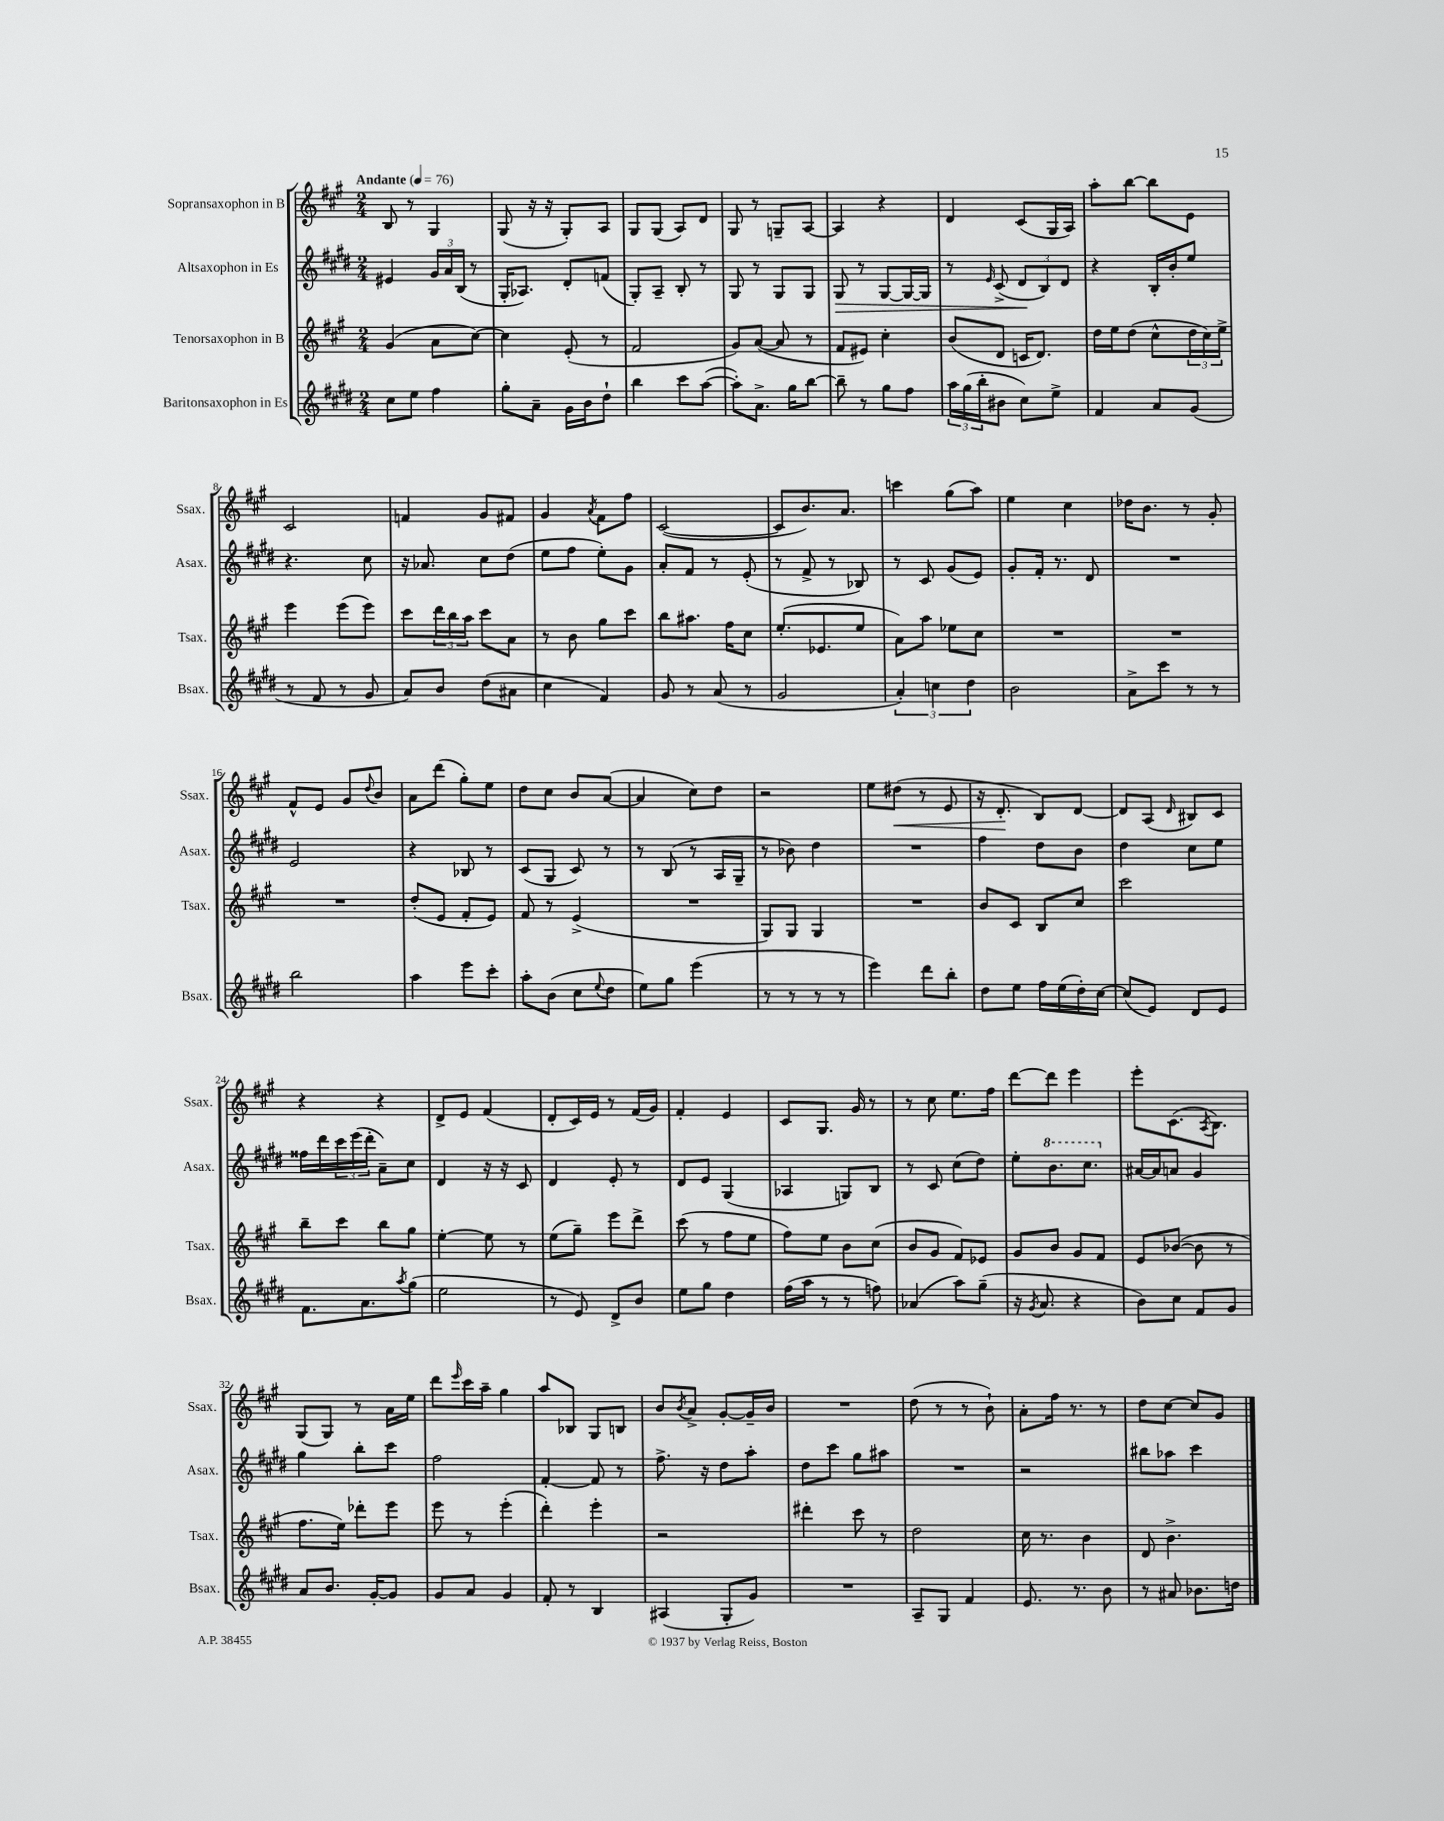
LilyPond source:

<<
\new StaffGroup <<
\new Staff = "s0" \with { instrumentName = "Sopransaxophon in B" shortInstrumentName = "Ssax." } {
    \clef treble \key a \major \numericTimeSignature \time 2/4 \tempo "Andante" 4 = 76
    b8 r8 gis4 |
    gis8( r16 r16 gis8-.) a8 |
    gis8 gis8( a8) d'8 |
    gis8 r8 g8-- a8~ |
    a4 r4 |
    d'4 cis'8( gis16 a16) |
    a''8-. b''8~ b''8 e'8 |
    cis'2 |
    f'4 gis'8 fis'8 |
    gis'4 \acciaccatura { a'8 } fis'8 fis''8 |
    cis'2~( |
    cis'8 b'8.) a'8. |
    c'''4 gis''8( a''8) |
    e''4 cis''4 |
    des''16 b'8. r8 gis'8-. |
    fis'8-^ e'8 gis'8 \appoggiatura { d''8 } b'8 |
    a'8 d'''8( gis''8-.) e''8 |
    d''8 cis''8 b'8 a'8~( |
    a'4 cis''8) d''8 |
    r2 |
    e''8 dis''8\<( r8 e'8 |
    r16 d'8.-.\! b8) d'8~ |
    d'8 a8( \grace { d'16 } bis8) cis'8 |
    r4 r4 |
    d'8-> e'8 fis'4( |
    d'8-. cis'16) e'16 r8 fis'16( gis'16) |
    fis'4-. e'4 |
    cis'8 gis8. gis'16 r8 |
    r8 cis''8 e''8. fis''16 |
    d'''8~ d'''8 e'''4 |
    e'''8-. cis'8.( \acciaccatura { a8 } b8.) |
    gis8( gis8) r8 a'16 e''16 |
    d'''8 \grace { e'''16 } cis'''16 a''16-- gis''4 |
    a''8 bes8 gis8 b8 |
    b'8 \acciaccatura { b'8 } a'8-> gis'8~-. gis'16-- b'16 |
    R2 |
    d''8( r8 r8 b'8-!) |
    a'8-. fis''16 r8. r8 |
    d''8 cis''8~ cis''8 gis'8 \bar "|." |
}
\new Staff = "s1" \with { instrumentName = "Altsaxophon in Es" shortInstrumentName = "Asax." } {
    \clef treble \key e \major \numericTimeSignature \time 2/4
    eis'4 \tuplet 3/2 { gis'16 a'16 b16( } r8 |
    gis16-. aes8.) dis'8-. f'8( |
    gis8-.) a8-- b8-. r8 |
    gis8 r8 gis8 gis8 |
    gis8\> r8 gis8~ gis16~ gis16 |
    r8 \grace { e'16 } cis'8->( \tuplet 3/2 { dis'8\! b8) dis'8 } |
    r4 b16-. b'16-. e''8 |
    r4. cis''8 |
    r16 aes'8. cis''8 dis''8( |
    e''8 fis''8 e''8-.) gis'8 |
    a'8-. fis'8 r8 e'8-.( |
    r8 fis'8-> r8 bes8) |
    r8 cis'8 gis'8( e'8) |
    gis'8-. fis'16-. r8. dis'8 |
    R2 |
    e'2 |
    r4 bes8 r8 |
    cis'8( gis8 cis'8) r8 |
    r8 b8( r8 a16 gis16-- |
    r8 bes'8) dis''4 |
    R2 |
    fis''4 dis''8 b'8 |
    dis''4 cis''8 e''8 |
    fisis''16 dis'''16 \tuplet 3/2 { cis'''16 e'''16( dis'''16-. } a'8--) cis''8 |
    dis'4 r16 r16 cis'8 |
    dis'4 e'8-. r8 |
    dis'8 e'8 gis4( |
    aes4 g8) b8 |
    r8 cis'8 cis''8( dis''8) |
    e''8-. \ottava #1 b''8. cis'''8. \ottava #0 |
    ais'16~ ais'16 a'8 gis'4 |
    gis''4 b''8-. cis'''8 |
    fis''2 |
    fis'4~-. fis'8 r8 |
    fis''8.-> r16 dis''8 a''8-. |
    dis''8 cis'''8 gis''8 ais''8 |
    R2 |
    r2 |
    bis''8 aes''8 cis'''4 \bar "|." |
}
\new Staff = "s2" \with { instrumentName = "Tenorsaxophon in B" shortInstrumentName = "Tsax." } {
    \clef treble \key a \major \numericTimeSignature \time 2/4
    gis'4( a'8 cis''8~) |
    cis''4 e'8-.( r8 |
    fis'2 |
    gis'8) a'8~( a'8 r8 |
    fis'8 eis'8) cis''4-. |
    b'8( d'8 c'16 d'8.) |
    d''16 e''16 d''8( cis''8-^ \tuplet 3/2 { d''16 cis''16) e''16-> } |
    e'''4 e'''8( e'''8) |
    cis'''8 \tuplet 3/2 { d'''16 b''16 a''16 } cis'''8 a'8 |
    r8 b'8 gis''8 cis'''8 |
    b''8 ais''8. fis''16 cis''8 |
    e''8.-.( ees'8. e''8 |
    a'8) a''8 ees''8 cis''8 |
    R2 |
    R2 |
    R2 |
    d''8-.( e'8 fis'8-. e'8) |
    fis'8 r8 e'4->( |
    R2 |
    gis8) gis8 gis4 |
    R2 |
    b'8 cis'8 b8 cis''8 |
    cis'''2 |
    b''8-- cis'''8 b''8 gis''8 |
    e''4~-. e''8 r8 |
    e''8( gis''8--) e'''8 d'''8-> |
    cis'''8( r8 fis''8 e''8 |
    fis''8) e''8 b'8 cis''8( |
    b'8 gis'8 fis'8) ees'8 |
    gis'8 b'8 gis'8 fis'8 |
    e'8 bes'8~( bes'8 r8 |
    fis''8. e''16) des'''8-. e'''8 |
    e'''8 r8 e'''4-.( |
    d'''4-.) e'''4-. |
    r2 |
    dis'''4-. cis'''8 r8 |
    d''2 |
    cis''16 r8. b'4 |
    d'8 b'4.-> \bar "|." |
}
\new Staff = "s3" \with { instrumentName = "Baritonsaxophon in Es" shortInstrumentName = "Bsax." } {
    \clef treble \key e \major \numericTimeSignature \time 2/4
    cis''8 e''8 fis''4 |
    gis''8-. a'8-- gis'16 b'16 dis''8-! |
    b''4 cis'''8 a''8~( |
    a''8-.) a'8.-> gis''16 b''8~ |
    b''8-- r8 gis''8 fis''8 |
    \tuplet 3/2 { a''16 gis''16( b''16-. } bis'8 cis''8) e''8-> |
    fis'4 a'8 gis'8( |
    r8 fis'8 r8 gis'8 |
    a'8) b'8 dis''8( ais'8 |
    cis''4 fis'4) |
    gis'8 r8 a'8( r8 |
    gis'2 |
    \tuplet 3/2 { a'4-.) c''4 dis''4 } |
    b'2 |
    a'8-> cis'''8 r8 r8 |
    b''2 |
    a''4 e'''8 cis'''8-. |
    a''8-. b'8( cis''8 \appoggiatura { e''8 } dis''8 |
    e''8) gis''8 e'''4( |
    r8 r8 r8 r8 |
    e'''4) dis'''8 b''8-. |
    dis''8 e''8 fis''16 e''16( dis''16-.) cis''16~ |
    cis''8( e'8) dis'8 e'8 |
    fis'8. a'8. \acciaccatura { a''8 } gis''8( |
    e''2 |
    r8 e'8) dis'8-> b'8 |
    e''8 gis''8 dis''4 |
    fis''16( a''16 r8 r8 f''8) |
    aes'4( a''8) gis''8--( |
    r16 \acciaccatura { gis'8 } a'8. r4 |
    b'8) cis''8 fis'8 gis'8 |
    a'8 b'8. gis'16~-. gis'8 |
    gis'8 a'8 gis'4 |
    fis'8-. r8 b4 |
    ais4( gis8-. gis'8) |
    R2 |
    a8-- gis8 fis'4 |
    e'8. r8. b'8 |
    r8 ais'8 bes'8. d''16 \bar "|." |
}
>>
>>
